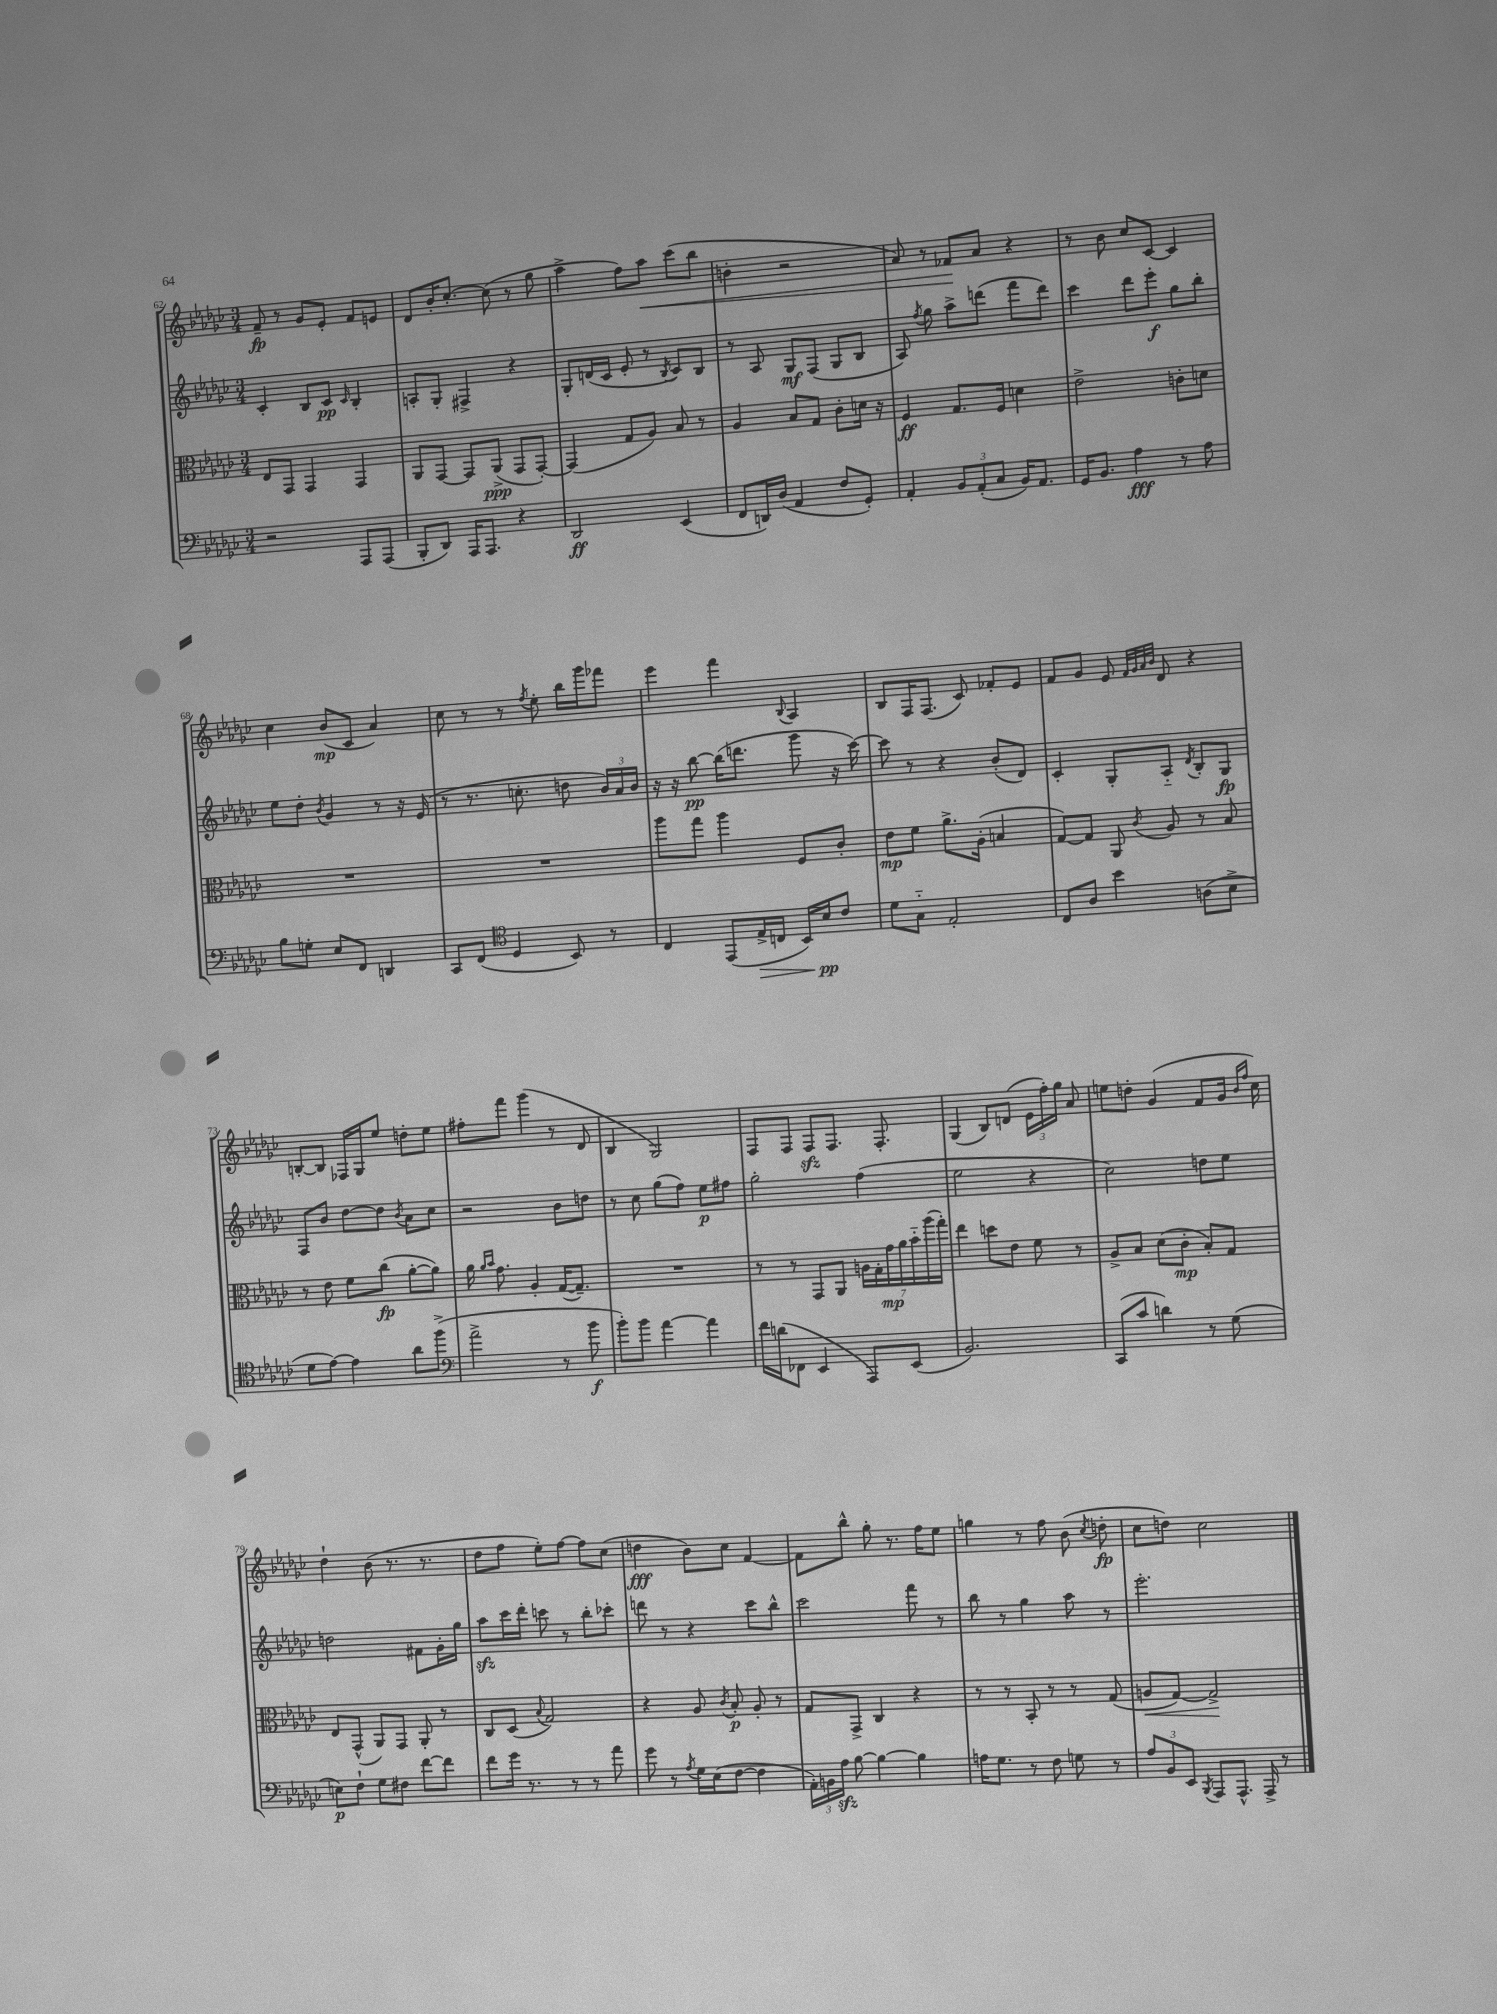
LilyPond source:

<<
\new StaffGroup <<
\new Staff = "s0" {
    \clef treble \key ges \major \numericTimeSignature \time 3/4
    \autoBeamOff f'8--\fp r8 ges'8[ ees'8]-. f'8[ e'8] |
    des'8[ bes'16-. ces''8.]~-. ces''8( r8 ges''8 |
    aes''4-> f''8[) aes''8]\< ces'''8[( bes''8] |
    b'4-. r2 |
    aes'8) r8 fes'8[\! aes'8] r4 |
    r8 bes'8 ces''8[ ces'8]~ ces'4 |
    ces''4 bes'8[\mp( ces'8] aes'4) |
    ces''8 r8 r8 \acciaccatura { f''8 } ees''8-. bes''16[ ges'''16 fes'''8] |
    ees'''4 f'''4 \appoggiatura { bes8 } aes4 |
    bes8[ f16 f8.]( ces'8) fes'8[-. ees'8] |
    f'8[ ges'8] ees'8 \grace { f'32[ ges'32 aes'32 bes'32] } des'8 r4 |
    b8[~-. b8] fes16[ ges16 ees''8] d''8[-. ees''8] |
    fis''8[-. f'''8] ges'''4( r8 des'8 |
    bes4 ges2) |
    f8[ f8] f8[\sfz f8.] f8.-. |
    ges4( bes8[) d'8]( \tuplet 3/2 { ees'16[ f''16-.) ges''16] } aes'8 |
    e''8[ d''8]-. ges'4( f'8[ ges'16] \grace { bes'16[ f''16] } ces''16) |
    des''4-! bes'8( r8. r8. |
    des''8[ f''8] ees''8[-.) f''8]~ f''8[ ces''8]( |
    d''4\fff bes'8[) ces''8] f'4~ |
    f'8[ bes''8]-^ ges''8-. r8. f''16[ ees''8] |
    g''4 r8 f''8 bes'8( \acciaccatura { ces''8 } d''8-.\fp |
    ces''8[ d''8]) ces''2 \bar "|." |
}
\new Staff = "s1" {
    \clef treble \key ges \major \numericTimeSignature \time 3/4
    \autoBeamOff ces'4-. bes8[ ces'8]\pp \grace { ces'16 } bes4-. |
    a8[-. ges8]-. fis4-> r4 |
    ges8[-. d'16( ces'16] ees'8-. r8 \acciaccatura { bes8 } ces'8[) bes8] |
    r8 aes8 ges8[\mf f8]( ges8[ bes8] |
    aes8) \acciaccatura { f''8 } ges''8 aes''8[-> d'''8]( f'''8[ d'''8]) |
    ces'''4 des'''8[ ees'''8]-.\f ges''8[ bes''8]-. |
    ees''8[ des''8]-. \acciaccatura { bes'8 } ges'4 r8 r16 ees'16( |
    r8 r8. c''8.-. d''8 \tuplet 3/2 { bes'16[) aes'16 bes'16] } |
    r16 r16 bes''8~\pp bes''16[( d'''8.] ges'''8 r16 ces'''16~) |
    ces'''8 r8 r4 bes'8[-.( des'8]) |
    ces'4-. ges8[-. aes8]-_ \acciaccatura { des'8 } bes8[-. ges8]\fp |
    f8[ bes'8] des''8[~ des''8] \acciaccatura { bes'8 } aes'8[ ces''8] |
    r2 bes'8[ d''8] |
    r8 ces''8 ges''8[( f''8]) ees''8[\p fis''8] |
    ges''2-. f''4( |
    ees''2 r4 |
    ces''2) d''8[ ees''8] |
    d''2 fis'8[ ges'16-. ges''16] |
    aes''8[\sfz ces'''16 des'''16]-. c'''8 r8 bes''8[-. ces'''8]-. |
    d'''8 r8 r4 ces'''8[ bes''8]-^ |
    ces'''2 f'''8 r8 |
    bes''8 r8 ges''4 aes''8 r8 |
    ees'''2.-. \bar "|." |
}
\new Staff = "s2" {
    \clef alto \key ges \major \numericTimeSignature \time 3/4
    \autoBeamOff ees8[ ges,8] ges,4 ges,4 |
    aes,8[ ges,8]~ ges,8[ aes,8]->\ppp( ges,8[ ges,8]~-.) |
    ges,4( ges8[ aes8]) bes8 r8 |
    aes4 bes8[ ges8] ces'8[-. d'16] r16 |
    f4\ff ges8.[ f16] d'4 |
    ees'2-> c'8[-. d'8] |
    R2. |
    R2. |
    aes''8[ ges''8] aes''4 f8[ ces'8]-. |
    ees'8[\mp f'8] aes'8.[-> aes16]-.( b4 |
    ges8[~) ges8] aes,8 \acciaccatura { ces'8 } aes8 r8 bes8 |
    r8 ees'8 f'8[ ces''8]\fp( aes'8[~-. aes'8]) |
    aes'16 \grace { aes'16[ bes'16] } ges'8. aes4-. ges16[~( ges8.]--) |
    R2. |
    r8 r8 ges,8[ aes,8] \tuplet 7/4 { a16[ ges16-. ges'16\mp aes'16 bes'16-_ aes''16( ges''16]-.) } |
    ees''4 d''8[ ees'8] f'8 r8 |
    aes8[-> bes8] des'8[( ces'8]-.\mp bes8[-.) ges8] |
    ees8[ ges,8]-^( aes,8[) ges,8] aes,8-. r8 |
    ces8[ des8]( \appoggiatura { bes8 } ges2) |
    r4 aes8 \acciaccatura { ces'8 } bes8-.\p aes8-. r8 |
    ges8[ ges,8]-> ces4 r4 |
    r8 r8 bes,8-. r8 r8 ges8( |
    a8[\< ges8]~) ges2->\! \bar "|." |
}
\new Staff = "s3" {
    \clef bass \key ges \major \numericTimeSignature \time 3/4
    \autoBeamOff r2 aes,,8[ aes,,8]( |
    bes,,8[-. des,8]) aes,,16[ aes,,8.] r4 |
    des,2\ff ees,4( |
    f,8[ d,16) des16]( aes,4 f8[ ges,8]-.) |
    aes,4-. \tuplet 3/2 { bes,8[ aes,8-.( ces8] } bes,16[) aes,8.] |
    ges,16[ bes,8.] aes4\fff r8 aes8 |
    bes8[ g8]-. ees8[ f,8] d,4 |
    ces,8[ f,8]( \clef tenor des4 bes,8) r8 |
    ces4 ees,8[( ees16->\> c16] bes,16[) bes16\pp\! ces'8] |
    des'8[ ges8]-_ ees2-. |
    ces8[ aes8] bes'4 a8[( bes8]-> |
    des'8[ ees'8]~) ees'4 aes'8[ f''8]->( |
    \clef bass aes'2-> r8 bes'8\f |
    bes'8[-.) bes'8] aes'4~ aes'4 |
    f'16[ d'16( fes,8] ees,4 aes,,8[) ees,8]( |
    bes,2.) |
    ces,8[( ces'8] d'4) r8 ges8( |
    e8[\p) f8]-! ges8[ fis8] f'8[~ f'8] |
    f'8[ ges'16] r8. r8 r8 aes'8 |
    ges'8 r8 \acciaccatura { aes8 } ges16[ ees16( f8]~ f4 |
    \tuplet 3/2 { aes,16[-.) b,16 aes16]\sfz } bes8~ bes4~ bes4 |
    a16[ ges8.] r8 f8 g8 r8 |
    \tuplet 3/2 { aes8[ bes,8 ees,8] } \acciaccatura { bes,,8 } aes,,8[ aes,,8.]-^ aes,,16-> r8 \bar "|." |
}
>>
>>
\layout { \context { \Score currentBarNumber = #62 } }
